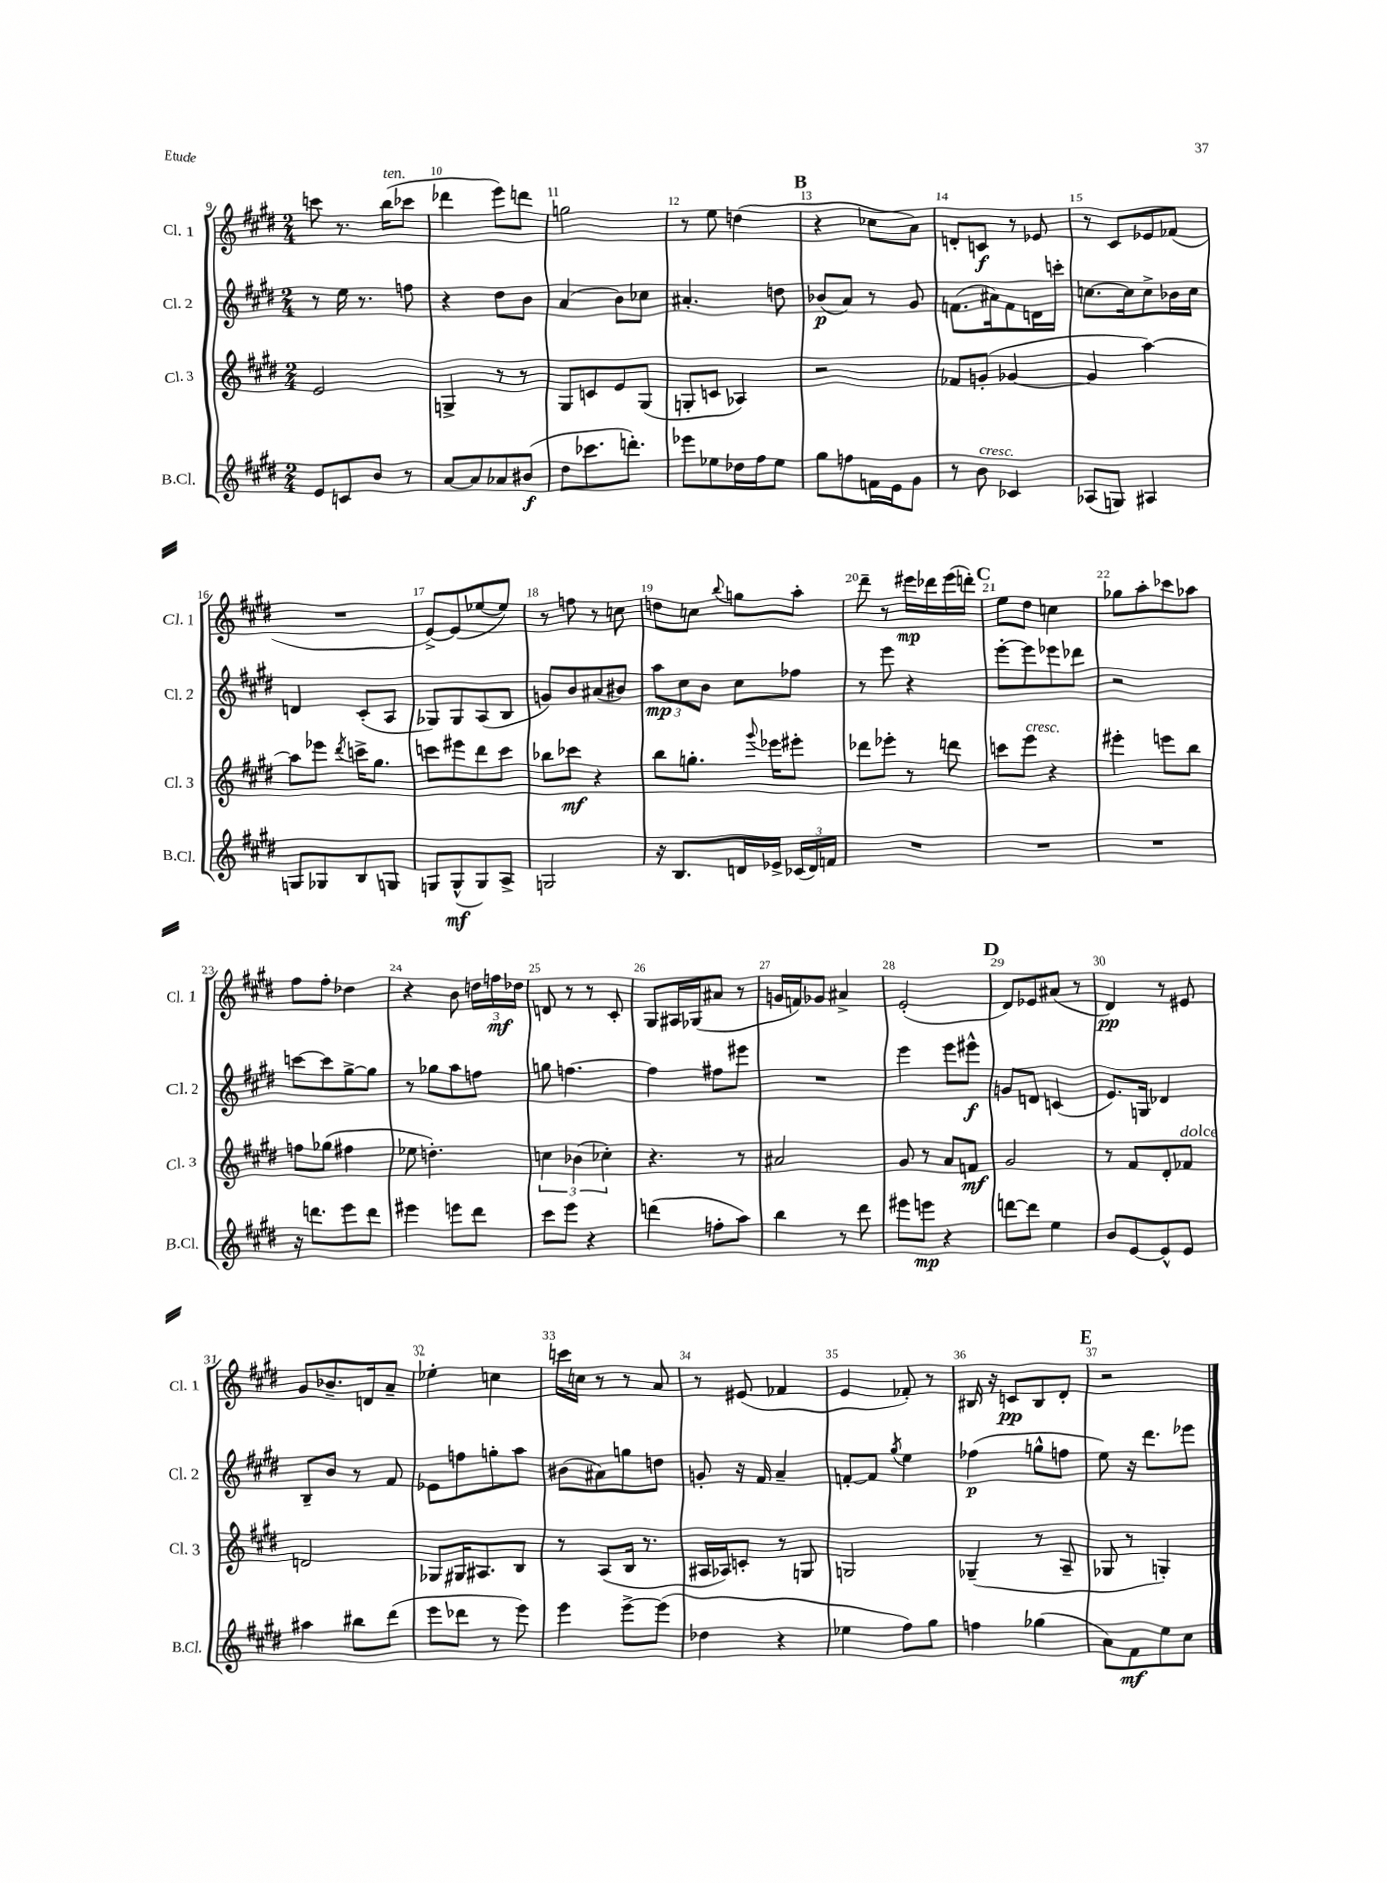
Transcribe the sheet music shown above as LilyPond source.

<<
\new StaffGroup <<
\new Staff = "s0" \with { instrumentName = "Cl. 1" shortInstrumentName = "Cl. 1" } {
    \clef treble \key e \major \numericTimeSignature \time 2/4
    \autoBeamOff c'''8 r8. b''16[^\markup { \italic "ten." }( ces'''8] |
    des'''4 e'''8[) d'''8] |
    g''2 |
    r8 e''8 d''4( |
    \mark \markup { \bold "B" } r4 ces''8[ a'8]) |
    d'8[-. c'8]\f r8 ees'8 |
    r8 cis'8[ ees'8 fes'8]( |
    R2 |
    e'8[~->) e'8( ees''8~ ees''8]) |
    r8 f''8 r8 c''8 |
    d''8[ c''8] \appoggiatura { b''8 } g''8[ a''8]-. |
    dis'''8-- r8 eis'''16[\mp des'''16 eis'''16( d'''16]-.) |
    \mark \markup { \bold "C" } e''8[ dis''8] c''4 |
    ges''8[ a''8-. ces'''8 aes''8] |
    fis''8[ fis''8]-. des''4 |
    r4 b'8 \tuplet 3/2 { d''16[ f''16\mf des''16] } |
    d'8 r8 r8 cis'8-. |
    gis8[ ais16 ges16( ais'8] r8 |
    g'16[ f'16) ges'8] ais'4-> |
    e'2-.( |
    \mark \markup { \bold "D" } dis'8[) ees'8 ais'8]( r8 |
    dis'4\pp) r8 eis'8 |
    gis'8[ bes'8.-- d'16 a'8]-- |
    ees''4-. c''4 |
    c'''16[ c''16] r8 r8 a'8 |
    r8 eis'8( fes'4 |
    e'4 fes'8-.) r8 |
    bis16 r16 c'8[\pp bis8 dis'8]-. |
    \mark \markup { \bold "E" } r2 \bar "|." |
}
\new Staff = "s1" \with { instrumentName = "Cl. 2" shortInstrumentName = "Cl. 2" } {
    \clef treble \key e \major \numericTimeSignature \time 2/4
    \autoBeamOff r8 e''16 r8. f''8 |
    r4 dis''8[ b'8] |
    a'4( b'8[) ces''8] |
    ais'4.-. d''8 |
    \mark \markup { \bold "B" } bes'8[\p( a'8]) r8 gis'8 |
    f'8.[( ais'16) f'8 d'16 c'''16]-. |
    c''8.[~ c''16 c''8-> bes'16 c''16] |
    d'4 cis'8[-.( a8] |
    ges8[) ges8 a8( b8] |
    g'8[) b'8 ais'8( bis'8]) |
    \tuplet 3/2 { a''8[\mp cis''8 b'8] } cis''8[ fes''8] |
    r8 e'''8 r4 |
    \mark \markup { \bold "C" } e'''8[~-. e'''8 ees'''8 des'''8] |
    r2 |
    c'''8[~ c'''8 gis''8~-> gis''8] |
    r8 ges''8[ a''8 f''8] |
    g''8 f''4.~ |
    f''4 fis''8[ eis'''8] |
    R2 |
    e'''4 e'''8[ eis'''8]-^\f |
    \mark \markup { \bold "D" } g'8[ d'8] c'4( |
    e'8.[) g16] des'4 |
    b8[-- b'8] r8 fis'8 |
    ees'8[ f''8 g''8-. a''8] |
    bis'8[( ais'8) g''8 d''8] |
    g'8-. r16 fis'16 a'4-- |
    f'8[~-. f'8] \acciaccatura { gis''8 } e''4 |
    fes''4\p( g''8[-^ f''8] |
    \mark \markup { \bold "E" } e''8) r16 dis'''8.[ ees'''8] \bar "|." |
}
\new Staff = "s2" \with { instrumentName = "Cl. 3" shortInstrumentName = "Cl. 3" } {
    \clef treble \key e \major \numericTimeSignature \time 2/4
    \autoBeamOff e'2 |
    g4-> r8 r8 |
    gis8[ c'8 e'8 gis8]( |
    g8[-. c'8] aes4) |
    \mark \markup { \bold "B" } r2 |
    fes'8[ g'8]-.( ges'4~ |
    ges'4 a''4~) |
    a''8[ ees'''8] \acciaccatura { dis'''8 } c'''16[-> gis''8.] |
    c'''8[ eis'''8 dis'''8 c'''8] |
    bes''8[ ces'''8]\mf r4 |
    b''8[ g''8.]-. \appoggiatura { gis'''8 } ees'''16[ eis'''8]-. |
    des'''8[ ees'''8]-. r8 d'''8 |
    \mark \markup { \bold "C" } c'''8[ e'''8]^\markup { \italic "cresc." } r4 |
    eis'''4-. e'''8[ b''8] |
    f''8[ ges''8]( fis''4 |
    ees''8 d''4.-.) |
    \tuplet 3/2 { c''4 bes'4( ces''4-.) } |
    r4. r8 |
    ais'2 |
    gis'8 r8 a'8[ f'8]\mf |
    \mark \markup { \bold "D" } gis'2 |
    r8 fis'8[ dis'8-. fes'8]^\markup { \italic "dolce" } |
    d'2 |
    ges8[ gis16 ais8. b8] |
    r8 a8[( b16] r8. |
    ais16[ aes16) c'8]-. r8 g8 |
    g2 |
    ges4--( r8 a8-- |
    \mark \markup { \bold "E" } ges8 r8 g4-.) \bar "|." |
}
\new Staff = "s3" \with { instrumentName = "B.Cl." shortInstrumentName = "B.Cl." } {
    \clef treble \key e \major \numericTimeSignature \time 2/4
    \autoBeamOff e'8[ c'8 b'8] r8 |
    a'8[~ a'8 aes'8 bis'8]\f( |
    dis''8[ ces'''8. d'''8.]-.) |
    ees'''8[ ees''8 des''16 fis''16 ees''8] |
    \mark \markup { \bold "B" } gis''8[ f''8 f'16 e'16 gis'8] |
    r8 b'8^\markup { \italic "cresc." } ces'4 |
    aes8[( g8]) ais4 |
    g8[ ges8 b8 g8] |
    g8[ g8-^\mf( g8) a8]-> |
    g2 |
    r16 b8.[ d'16 ees'16]-> \tuplet 3/2 { ces'16[( d'16) f'16] } |
    R2 |
    \mark \markup { \bold "C" } R2 |
    R2 |
    r16 d'''8.[ e'''8 d'''8] |
    eis'''4 e'''8[ dis'''8] |
    cis'''8[ e'''8] r4 |
    d'''4( f''8[-. a''8]) |
    b''4 r8 dis'''8 |
    eis'''8[ e'''8]\mp r4 |
    \mark \markup { \bold "D" } d'''8[~ d'''8] e''4 |
    b'8[ e'8~ e'8-^ e'8] |
    ais''4 bis''8[ dis'''8]( |
    e'''8[ des'''8] r8 e'''8) |
    e'''4 e'''8[~-> e'''8]( |
    des''4 r4 |
    ees''4 fis''8[) gis''8] |
    f''4 ges''4( |
    \mark \markup { \bold "E" } a'8[) fis'8\mf e''8 cis''8] \bar "|." |
}
>>
>>
\layout { \context { \Score currentBarNumber = #9 \override BarNumber.break-visibility = ##(#f #t #t) barNumberVisibility = #all-bar-numbers-visible } }
